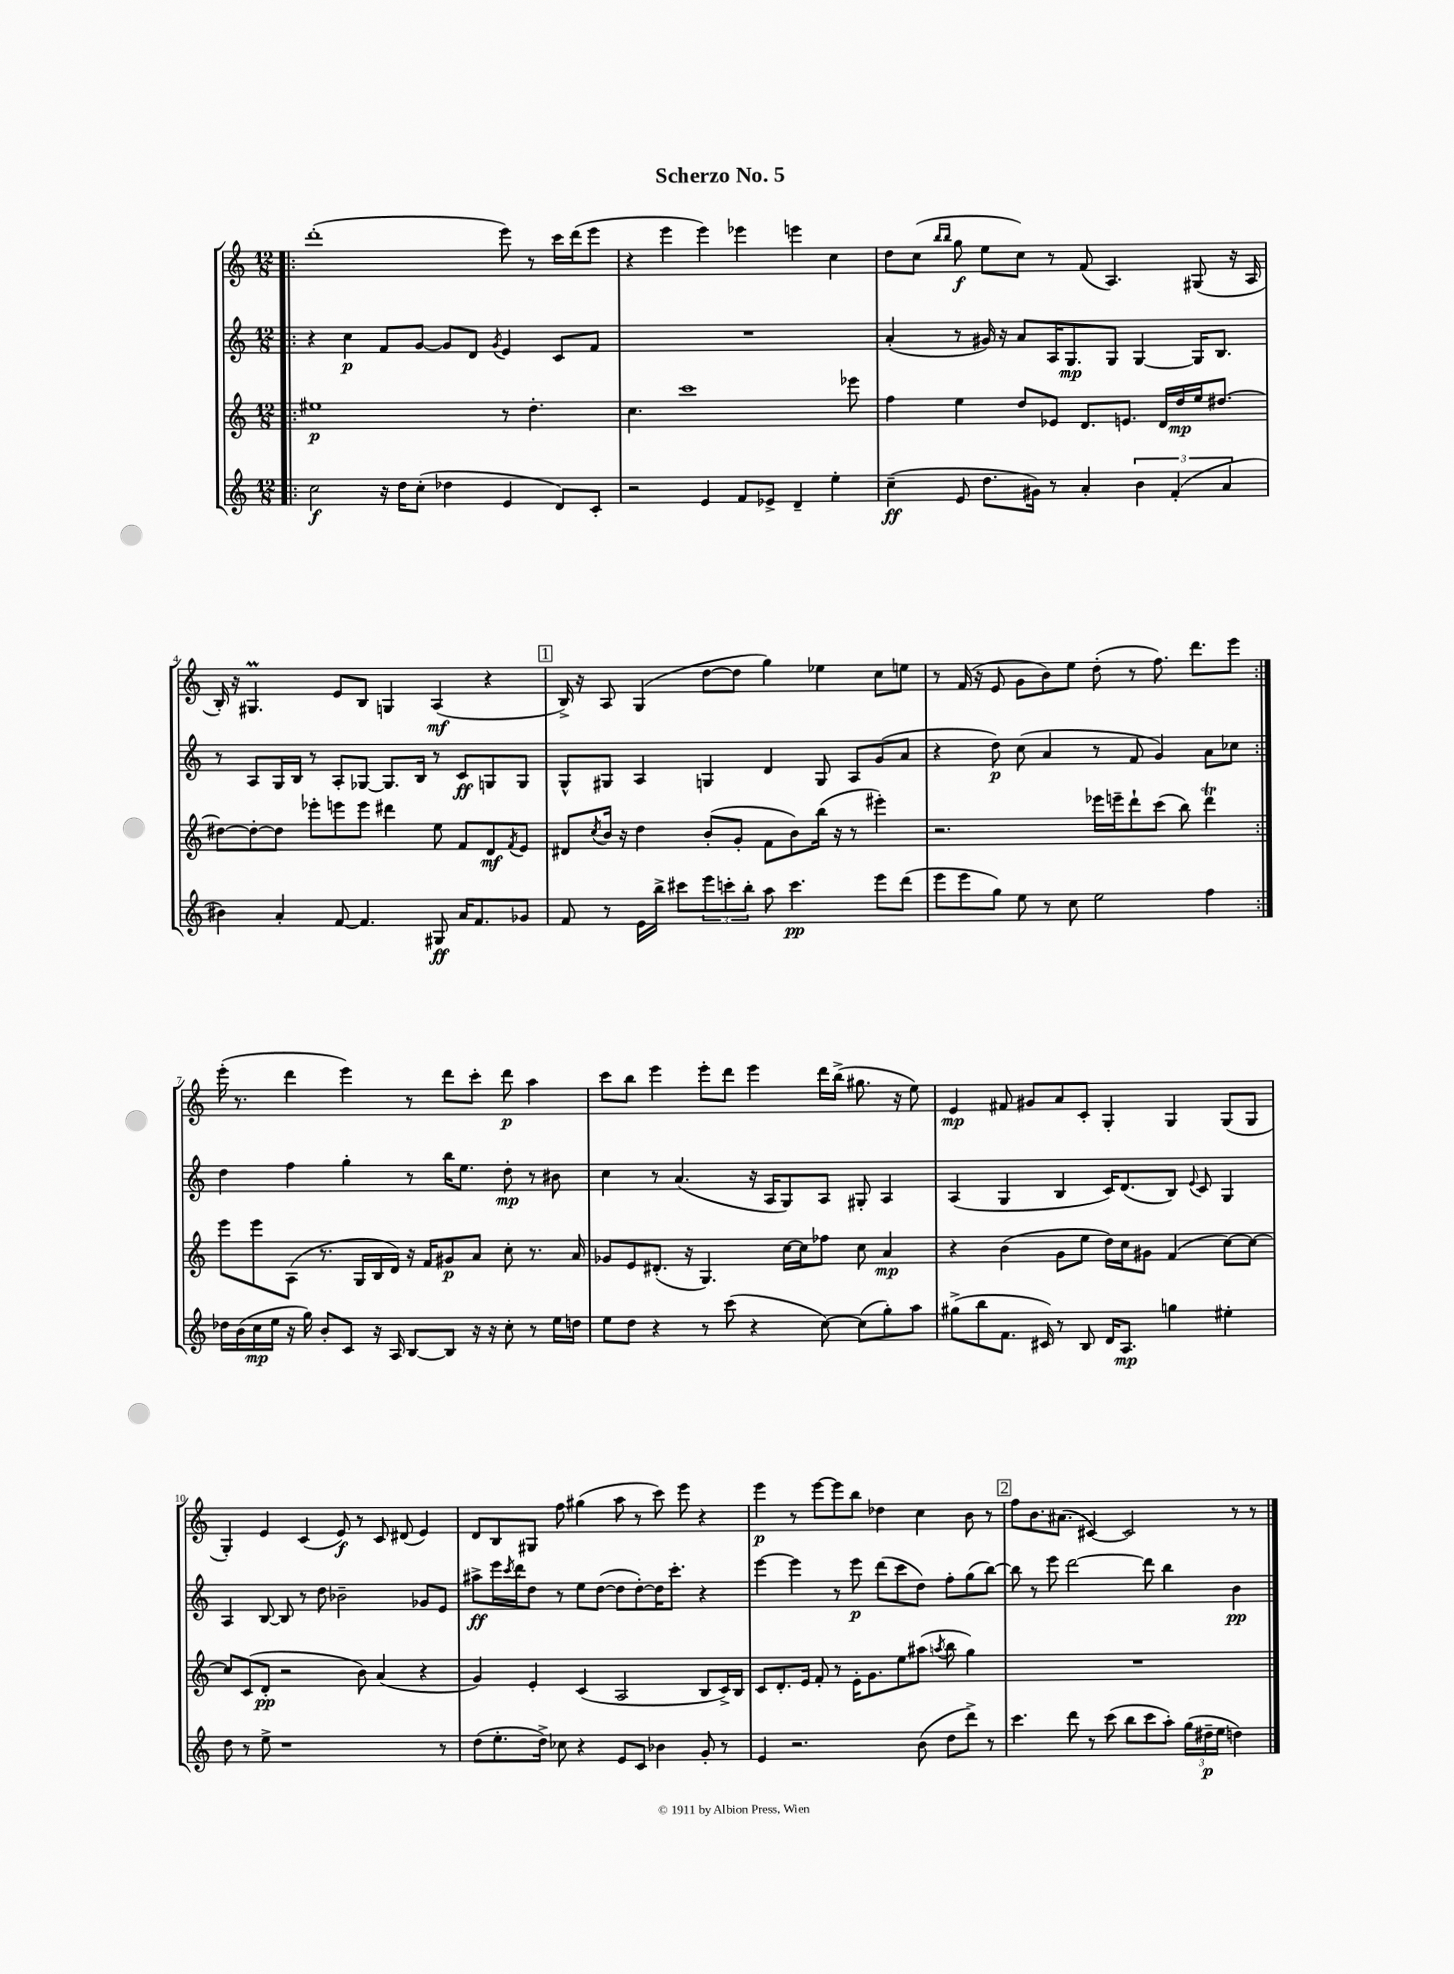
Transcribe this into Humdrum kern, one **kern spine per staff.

**kern	**dynam	**kern	**dynam	**kern	**dynam	**kern	**dynam
*part4	*part4	*part3	*part3	*part2	*part2	*part1	*part1
*staff4	*staff4	*staff3	*staff3	*staff2	*staff2	*staff1	*staff1
*clefG2	*	*clefG2	*	*clefG2	*	*clefG2	*
*k[]	*	*k[]	*	*k[]	*	*k[]	*
*M12/8	*	*M12/8	*	*M12/8	*	*M12/8	*
=1!|:	=1!|:	=1!|:	=1!|:	=1!|:	=1!|:	=1!|:	=1!|:
2cc\	f	1ee#X	p	4r	.	(1ddd'	.
.	.	.	.	4cc\	p	.	.
16r	.	.	.	8f/L	.	.	.
16dd\KL	.	.	.	.	.	.	.
(8cc'\J	.	.	.	[8g/J	.	.	.
4dd-X\	.	.	.	8g/L]	.	.	.
.	.	.	.	8d/J	.	.	.
.	.	.	.	8qg/	.	.	.
4e/	.	8r	.	4e/	.	8eee\)	.
.	.	4.dd'\	.	.	.	8r	.
8d/L)	.	.	.	8c/L	.	16ccc\LL	.
.	.	.	.	.	.	(16ddd\J	.
8c'/J	.	.	.	8f/J	.	8eee\J	.
=2	=2	=2	=2	=2	=2	=2	=2
2r	.	4.cc\	.	1.r	.	4r	.
.	.	.	.	.	.	4eee\	.
.	.	1ccc	.	.	.	.	.
4e/	.	.	.	.	.	4eee\)	.
8f/L	.	.	.	.	.	4eee-X\	.
8e-X^/J	.	.	.	.	.	.	.
4d~/	.	.	.	.	.	4eeen\	.
4ee'\	.	.	.	.	.	4cc\	.
.	.	8eee-X\	.	.	.	.	.
=3	=3	=3	=3	=3	=3	=3	=3
(4cc~\	ff	4ff\	.	(4a'/	.	8dd\L	.
.	.	.	.	.	.	(8cc\J	.
.	.	.	.	.	.	16qqbb/LL	.
.	.	.	.	.	.	16qqbb/JJ	.
8e/	.	4ee\	.	8r	.	8gg\	f
8.dd\L	.	.	.	16g#X/)	.	8ee\L	.
.	.	.	.	16r	.	.	.
.	.	8dd/L	.	8a/L	.	8cc\J)	.
16g#X\Jk)	.	.	.	.	.	.	.
8r	.	8e-X/J	.	16A/K	.	8r	.
.	.	.	.	8.G/	mp	.	.
4a'/	.	8.d/L	.	.	.	(8f/	.
.	.	.	.	8G/J	.	4.A/)	.
.	.	8.en/J	.	.	.	.	.
6b\	.	.	.	[4G/	.	.	.
.	.	16d/LL	.	.	.	.	.
(6f'/	.	.	.	.	.	.	.
.	.	16dd/	mp	.	.	.	.
.	.	16ee/J	.	16G/KL]	.	(8G#X/	.
.	.	[8.dd#X/J	.	8.B/J	.	.	.
6a/	.	.	.	.	.	.	.
.	.	.	.	.	.	16r	.
.	.	.	.	.	.	16A/	.
!!LO:LB:g=z
=4	=4	=4	=4	=4	=4	=4	=4
4b#X\)	.	8dd#X\L_	.	8r	.	16B'/)	.
.	.	.	.	.	.	16r	.
.	.	8dd#'\_	.	8A/L	.	4.G#Xm/	.
4a'/	.	8dd#\J]	.	16G/L	.	.	.
.	.	.	.	16B/JJ	.	.	.
.	.	8eee-X'\L	.	8r	.	.	.
[8f/	.	8eeen\	.	8A'/L	.	8e/L	.
4.f/]	.	8eee\J	.	[8G-X/J	.	8B/J	.
.	.	4ddd#X\	.	8.G-/L]	.	4Gn/	.
.	.	.	.	16B/Jk	.	.	.
8G#X/	ff	8ee\	.	8r	.	(4A/	mf
16a/KL	.	8f/L	.	8c/L	ff	.	.
8.f/	.	.	.	.	.	.	.
.	.	8d/	mf	8Gn/	.	4r	.
.	.	8qf/	.	.	.	.	.
8g-X/J	.	8e/J	.	8G/J	.	.	.
!!LO:REH:place=s1:t=1
=5	=5	=5	=5	=5	=5	=5	=5
8f/	.	8d#X/L	.	8G^^/L	.	16B^/)	.
.	.	.	.	.	.	16r	.
.	.	8qcc/	.	.	.	.	.
8r	.	16b/Jk	.	8G#X/J	.	8A/	.
.	.	16r	.	.	.	.	.
16e\LL	.	4dd\	.	4A/	.	(4G/	.
16bb^\JJ	.	.	.	.	.	.	.
8ccc#X\L	.	.	.	.	.	.	.
12eee\	.	(8b'/L	.	4Gn/	.	[8dd\L	.
12cccn'\	.	.	.	.	.	.	.
.	.	8g'/J	.	.	.	8dd\J]	.
12bb'\J	.	.	.	.	.	.	.
8aa\	.	8f\L	.	4d/	.	4gg\)	.
4.ccc\	pp	8b\)	.	.	.	.	.
.	.	(16bb\Jk	.	8G/	.	4ee-X\	.
.	.	16r	.	.	.	.	.
.	.	8r	.	8A/L	.	.	.
8eee\L	.	4eee#X'\)	.	(8g/	.	8cc\L	.
(8ddd\J	.	.	.	8a/J	.	8een\J	.
=6	=6	=6	=6	=6	=6	=6	=6
8eee\L	.	2.r	.	4r	.	8r	.
8eee\	.	.	.	.	.	(16f/	.
.	.	.	.	.	.	16r	.
8gg\J)	.	.	.	8dd\)	p	8e/	.
8ee\	.	.	.	(8cc\	.	8g\L	.
8r	.	.	.	4a/	.	8b\)	.
8cc\	.	.	.	.	.	8ee\J	.
2ee\	.	16eee-X\LL	.	8r	.	(8dd'\	.
.	.	16eeen~\J	.	.	.	.	.
.	.	8ddd`\	.	8f/	.	8r	.
.	.	(8ccc\J	.	4g/)	.	8.ff\)	.
.	.	8bb\)	.	.	.	.	.
.	.	.	.	.	.	8.ddd\L	.
4ff\	.	4dddT\	.	8a\L	.	.	.
.	.	.	.	8cc-X\J	.	8eee\J	.
!!LO:LB:g=z
=7:|!	=7:|!	=7:|!	=7:|!	=7:|!	=7:|!	=7:|!	=7:|!
16dd-X\LL	.	8eee\L	.	4dd\	.	(16eee'\	.
(16b\	.	.	.	.	.	8.r	.
16cc\	mp	8eee\	.	.	.	.	.
16ee\JJ	.	.	.	.	.	.	.
16r	.	(8A\J	.	4ff\	.	4ddd\	.
16gg\)	.	.	.	.	.	.	.
8b'/L	.	8.r	.	.	.	.	.
8c/J	.	.	.	4gg'\	.	4eee\)	.
.	.	16G/LL	.	.	.	.	.
16r	.	16B/	.	.	.	.	.
16A/	.	16d/JJ)	.	.	.	.	.
[8B/L	.	16r	.	8r	.	8r	.
.	.	16f/KL	.	.	.	.	.
8B/J]	.	8g#X/	p	16bb\KL	.	8ddd\L	.
.	.	.	.	8.ee\J	.	.	.
16r	.	8a/J	.	.	.	8ccc'\J	.
16r	.	.	.	.	.	.	.
8cc'\	.	8cc'\	.	8dd'\	mp	8ddd\	p
8r	.	8.r	.	8r	.	4aa\	.
16ee\LL	.	.	.	8b#X\	.	.	.
16ddn\JJ	.	16a/	.	.	.	.	.
=8	=8	=8	=8	=8	=8	=8	=8
8ee\L	.	8g-X/L	.	4cc\	.	8ccc\L	.
8dd\J	.	8e/	.	.	.	8bb\J	.
4r	.	(8.d#X'/J	.	8r	.	4eee\	.
.	.	.	.	(4.a/	.	.	.
.	.	16r	.	.	.	.	.
8r	.	4.G/)	.	.	.	8eee'\L	.
(8ccc\	.	.	.	.	.	8ddd\J	.
4r	.	.	.	16r	.	4eee\	.
.	.	.	.	16A/KL	.	.	.
.	.	[16cc\LL	.	8G/)	.	.	.
.	.	16cc\J]	.	.	.	.	.
[8cc\)	.	8ff-X\J	.	8A/J	.	16ddd\LL	.
.	.	.	.	.	.	(16bb^\JJ	.
(8cc\L]	.	8cc\	.	8G#X'/	.	8.gg#X\	.
8gg'\)	.	4a/	mp	4A/	.	.	.
.	.	.	.	.	.	16r	.
8aa\J	.	.	.	.	.	8ee\)	.
=9	=9	=9	=9	=9	=9	=9	=9
(8gg#X^\L	.	4r	.	(4A/	.	4e/	mp
8bb\	.	.	.	.	.	.	.
8.f\J	.	(4b\	.	4G/	.	8f#X/	.
.	.	.	.	.	.	8g#X/L	.
16c#X/)	.	.	.	.	.	.	.
8r	.	8g\L	.	4B/	.	8a/	.
8B/	.	8ee\J	.	.	.	8c'/J	.
16d/KL	.	16dd\LL)	.	16c/KL)	.	4G'/	.
8.A/J	mp	16cc\J	.	(8.d/	.	.	.
.	.	8g#X\J	.	.	.	.	.
4ggn\	.	(4f/	.	8B/J)	.	4G/	.
.	.	.	.	8qqe/	.	.	.
.	.	.	.	8c/	.	.	.
4ee#X'\	.	[8cc\L)	.	4G/	.	(8G/L	.
.	.	8cc\J_	.	.	.	8G/J	.
!!LO:LB:g=z
=10	=10	=10	=10	=10	=10	=10	=10
8dd\	.	8cc/L]	.	4A/	.	4G'/)	.
8r	.	(8c/	.	.	.	.	.
8ee^\	.	8d'/J	pp	[8B/	.	4e/	.
1r	.	2r	.	8B/]	.	.	.
.	.	.	.	8r	.	(4c/	.
.	.	.	.	8dd\	.	.	.
.	.	.	.	2b-X~\	.	8e/)	f
.	.	8b\)	.	.	.	8r	.
.	.	(4a/	.	.	.	8c/	.
.	.	.	.	.	.	(8d#X/	.
.	.	4r	.	8g-X/L	.	4e/)	.
8r	.	.	.	8e/J	.	.	.
=11	=11	=11	=11	=11	=11	=11	=11
(8dd\L	.	4g/)	.	8aa#X^\L	ff	8d/L	.
8.ee'\	.	.	.	16eee\L	.	8B/	.
.	.	.	.	8qccc/	.	.	.
.	.	.	.	16ddd\J	.	.	.
.	.	4e'/	.	8dd\J	.	8G#X/J	.
16dd^\Jk)	.	.	.	.	.	.	.
8cc-X\	.	.	.	8r	.	8ff\	.
4r	.	(4c/	.	8ee\L	.	(4gg#X\	.
.	.	.	.	([8dd\J	.	.	.
8e/L	.	2A/	.	8dd\L]	.	8aa\	.
8c/J	.	.	.	[8dd'\)	.	8r	.
4b-X\	.	.	.	16dd\K]	.	8ccc\)	.
.	.	.	.	8.ccc'\J	.	.	.
.	.	.	.	.	.	8eee\	.
8g'/	.	8B/L	.	4r	.	4r	.
8r	.	16c^/L)	.	.	.	.	.
.	.	16B/JJ	.	.	.	.	.
=12	=12	=12	=12	=12	=12	=12	=12
4e/	.	8c/L	.	[4eee\	.	4eee\	p
.	.	8.d'/	.	.	.	.	.
2.r	.	.	.	4eee\]	.	8r	.
.	.	16e/Jk	.	.	.	.	.
.	.	8f'/	.	.	.	[8eee\L	.
.	.	8r	.	8r	.	8eee\]	.
.	.	16e'\KL	.	8eee\	p	8bb\J	.
.	.	8.g\	.	.	.	.	.
.	.	.	.	(8ddd\L	.	4dd-X\	.
.	.	8ee\	.	8ccc\	.	.	.
(8b\	.	(8aa#X\J	.	8dd\J)	.	4cc\	.
.	.	8qaan/	.	.	.	.	.
8dd\L	.	8bb\	.	8ff'\L	.	.	.
8ddd^\J)	.	4gg\)	.	(8gg\	.	8b\	.
8r	.	.	.	[8bb\J)	.	8r	.
!!LO:REH:place=s1:t=2
=13	=13	=13	=13	=13	=13	=13	=13
4.ccc\	.	1.r	.	8bb\]	.	8ff\L	.
.	.	.	.	8r	.	8.b\	.
.	.	.	.	8eee\	.	.	.
.	.	.	.	.	.	(8.a#X\J	.
8ddd\	.	.	.	[2ddd\	.	.	.
8r	.	.	.	.	.	[4c#X/)	.
(8ccc\	.	.	.	.	.	.	.
8bb\L	.	.	.	.	.	2c#/]	.
8ccc\	.	.	.	8ddd\]	.	.	.
8aa'\J)	.	.	.	4bb\	.	.	.
(24gg\LL	.	.	.	.	.	.	.
24dd#X~\	p	.	.	.	.	.	.
24ee\JJ	.	.	.	.	.	.	.
4ddn\)	.	.	.	4b\	pp	8r	.
.	.	.	.	.	.	8r	.
==	==	==	==	==	==	==	==
*-	*-	*-	*-	*-	*-	*-	*-
